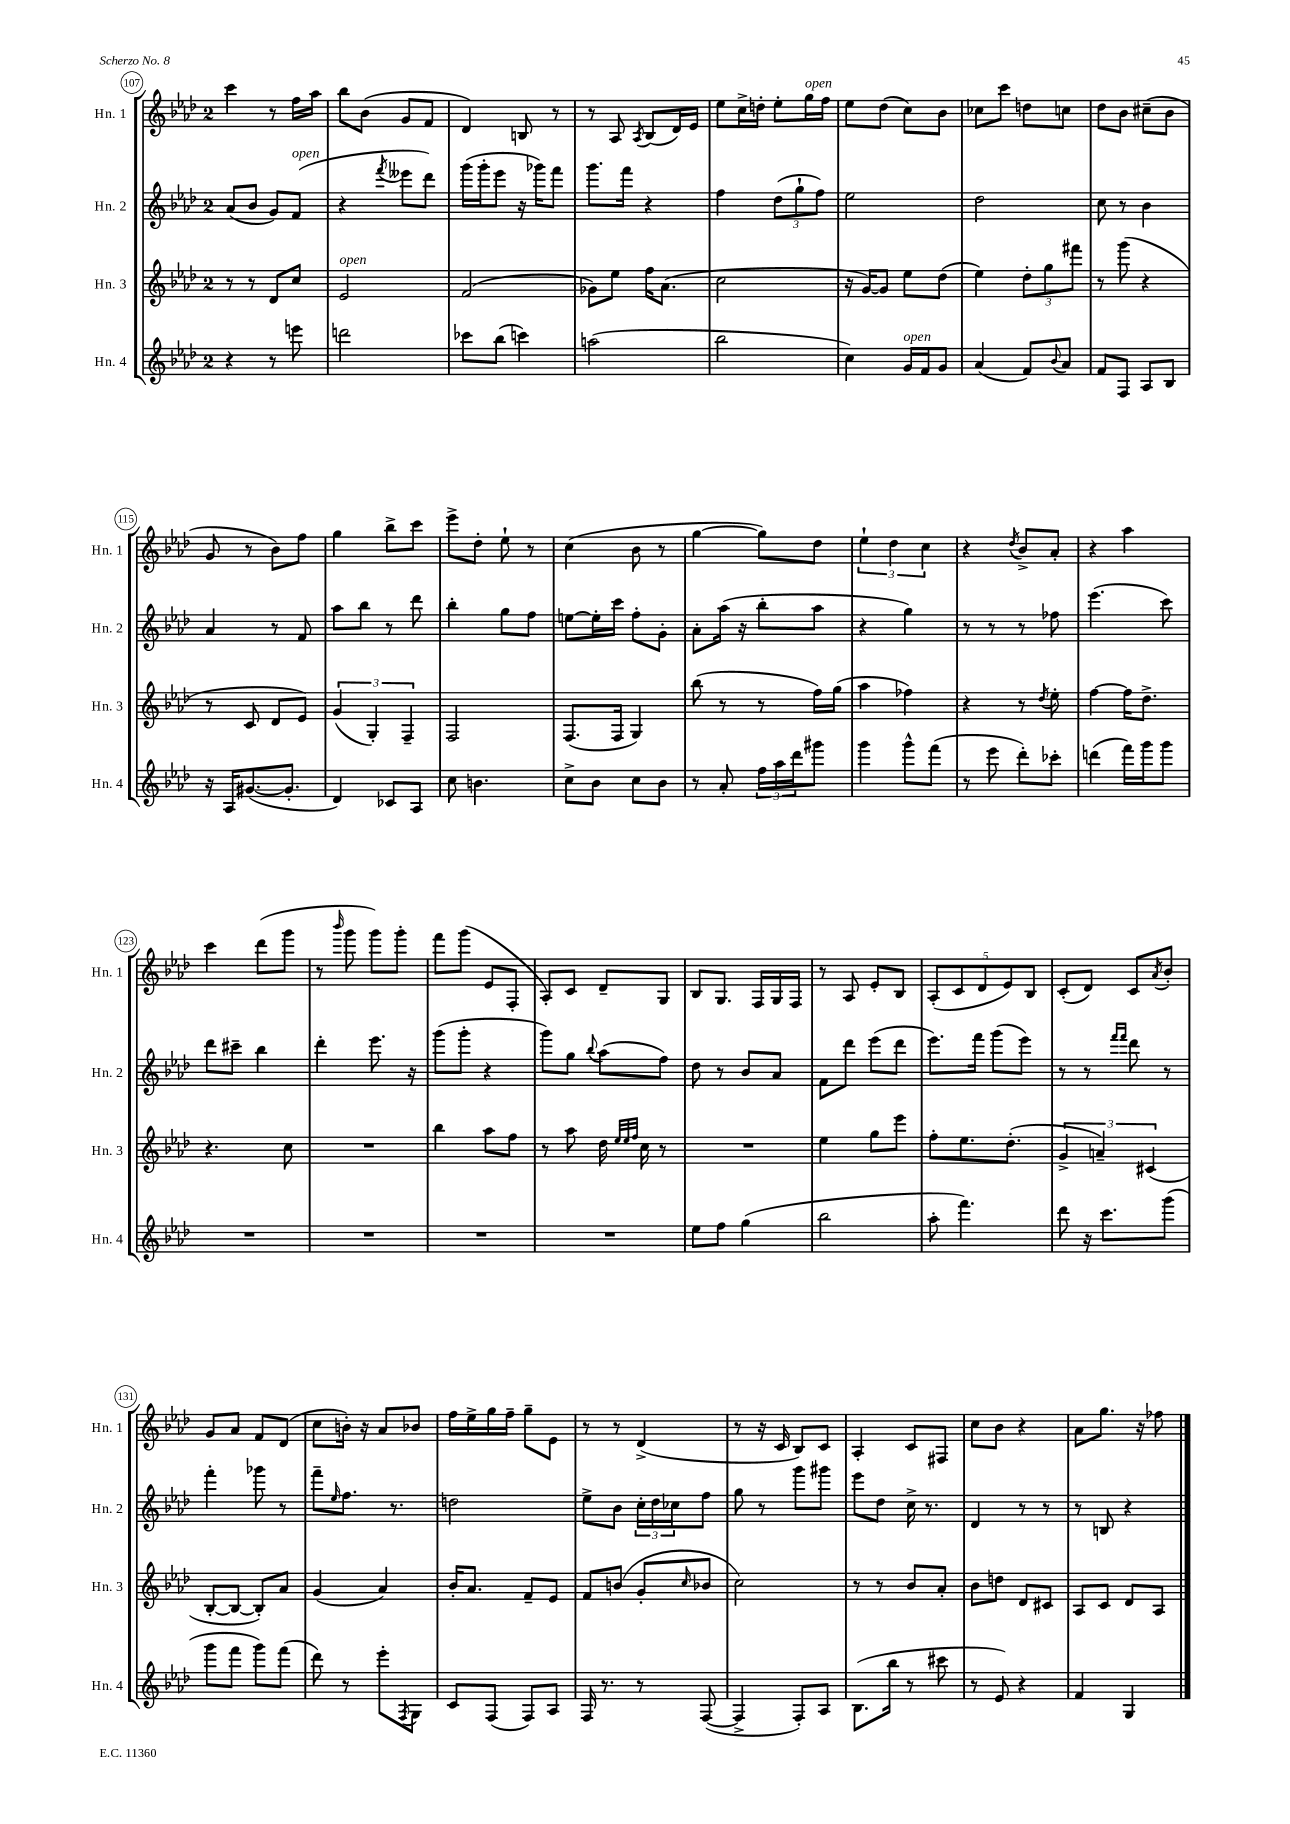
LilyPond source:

<<
\new StaffGroup <<
\new Staff = "s0" \with { instrumentName = "Hn. 1" shortInstrumentName = "Hn. 1" } {
    \clef treble \key aes \major \once \override Staff.TimeSignature.style = #'single-digit \time 2/4
    c'''4 r8 f''16 aes''16 |
    bes''8 bes'8( g'8 f'8 |
    des'4) b8 r8 |
    r8 aes8 \acciaccatura { aes8 } bes8( des'16) ees'16 |
    ees''8 c''16-> d''16-. ees''8-. g''16^\markup { \italic "open" } f''16 |
    ees''8 des''8( c''8) bes'8 |
    ces''8 c'''8 d''8 c''8 |
    des''8 bes'8 cis''8--( bes'8 |
    g'8 r8 bes'8) f''8 |
    g''4 bes''8-> c'''8 |
    ees'''8-> des''8-. ees''8-! r8 |
    c''4( bes'8 r8 |
    g''4~ g''8) des''8 |
    \tuplet 3/2 { ees''4-! des''4 c''4 } |
    r4 \acciaccatura { des''8 } bes'8-> aes'8-. |
    r4 aes''4 |
    c'''4 des'''8( g'''8 |
    r8 \grace { bes'''16 } g'''8 g'''8) g'''8-. |
    f'''8 g'''8( ees'8 f8-. |
    aes8-.) c'8 des'8-- g8 |
    bes8 g8. f16 g16 f16 |
    r8 aes8 ees'8-. bes8 |
    \tuplet 5/4 { aes8-.( c'8 des'8 ees'8) bes8 } |
    c'8-.( des'8) c'8 \acciaccatura { aes'8 } bes'8-. |
    g'8 aes'8 f'8 des'8( |
    c''8 b'16-.) r16 aes'8 bes'8 |
    f''16 ees''16-> g''16 f''16-- g''8-- ees'8 |
    r8 r8 des'4->( |
    r8 r16 c'16 bes8) c'8 |
    aes4-. c'8 fis8 |
    c''8 bes'8 r4 |
    aes'8 g''8. r16 fes''8 \bar "|." |
}
\new Staff = "s1" \with { instrumentName = "Hn. 2" shortInstrumentName = "Hn. 2" } {
    \clef treble \key aes \major \once \override Staff.TimeSignature.style = #'single-digit \time 2/4
    aes'8( bes'8 g'8) f'8^\markup { \italic "open" }( |
    r4 \acciaccatura { f'''8 } eeses'''8 des'''8) |
    g'''16( g'''16-. ees'''8 r16 ges'''16) f'''8 |
    g'''8. f'''16 r4 |
    f''4 \tuplet 3/2 { des''8( g''8-! f''8) } |
    ees''2 |
    des''2 |
    c''8 r8 bes'4 |
    aes'4 r8 f'8 |
    aes''8 bes''8 r8 des'''8 |
    bes''4-. g''8 f''8 |
    e''8~ e''16-. c'''16 f''8-. g'8-. |
    aes'8-. aes''16( r16 bes''8-. aes''8 |
    r4 g''4) |
    r8 r8 r8 fes''8 |
    ees'''4.( c'''8) |
    des'''8 cis'''8-- bes''4 |
    des'''4-. ees'''8. r16 |
    g'''8( g'''8-. r4 |
    g'''8) g''8 \appoggiatura { bes''8 } aes''8( f''8) |
    des''8 r8 bes'8 aes'8 |
    f'8 des'''8 ees'''8( des'''8 |
    ees'''8.) f'''16 g'''8( ees'''8) |
    r8 r8 \grace { f'''16 f'''16 } des'''8 r8 |
    f'''4-. ges'''8 r8 |
    f'''8-- \grace { ees''16 } f''8. r8. |
    d''2 |
    ees''8-> bes'8 \tuplet 3/2 { c''16-. des''16 ces''16 } f''8 |
    g''8 r8 g'''8 gis'''8 |
    ees'''8 des''8 c''16-> r8. |
    des'4 r8 r8 |
    r8 b8 r4 \bar "|." |
}
\new Staff = "s2" \with { instrumentName = "Hn. 3" shortInstrumentName = "Hn. 3" } {
    \clef treble \key aes \major \once \override Staff.TimeSignature.style = #'single-digit \time 2/4
    r8 r8 des'8 c''8 |
    ees'2^\markup { \italic "open" } |
    f'2( |
    ges'8) ees''8 f''16 aes'8.( |
    c''2 |
    r16 g'16~) g'8 ees''8 des''8( |
    ees''4) \tuplet 3/2 { des''8-. g''8 fis'''8 } |
    r8 g'''8( r4 |
    r8 c'8 des'8 ees'8) |
    \tuplet 3/2 { g'4( g4-.) f4-- } |
    f2 |
    f8.( f16 g4) |
    bes''8( r8 r8 f''16) g''16( |
    aes''4 fes''4) |
    r4 r8 \acciaccatura { des''8 } ees''8-. |
    f''4~ f''16 des''8.-> |
    r4. c''8 |
    R2 |
    bes''4 aes''8 f''8 |
    r8 aes''8 des''16 \grace { ees''32 ees''32 f''32 } c''16 r8 |
    R2 |
    ees''4 g''8 ees'''8 |
    f''8-. ees''8. des''8.-.( |
    \tuplet 3/2 { g'4-> a'4--) cis'4( } |
    bes8~-. bes8~ bes8-.) aes'8 |
    g'4( aes'4) |
    bes'16-. aes'8. f'8-- ees'8 |
    f'8 b'8( g'8-. \grace { c''16 } bes'8 |
    c''2) |
    r8 r8 bes'8 aes'8-. |
    bes'8 d''8 des'8 cis'8 |
    aes8 c'8 des'8 aes8 \bar "|." |
}
\new Staff = "s3" \with { instrumentName = "Hn. 4" shortInstrumentName = "Hn. 4" } {
    \clef treble \key aes \major \once \override Staff.TimeSignature.style = #'single-digit \time 2/4
    r4 r8 e'''8 |
    d'''2 |
    ces'''8 bes''8( c'''4) |
    a''2( |
    bes''2 |
    c''4) g'16^\markup { \italic "open" } f'16 g'8 |
    aes'4( f'8) \appoggiatura { bes'8 } aes'8 |
    f'8 f8 aes8 bes8 |
    r16 aes16 gis'8.~( gis'8.-. |
    des'4) ces'8 aes8 |
    c''8 b'4. |
    c''8-> bes'8 c''8 bes'8 |
    r8 aes'8-. \tuplet 3/2 { f''16 aes''16 des'''16 } gis'''8 |
    g'''4 g'''8-^ f'''8( |
    r8 ees'''8 des'''8-.) ces'''8-. |
    d'''4( f'''16) g'''16 g'''8 |
    R2 |
    R2 |
    R2 |
    R2 |
    ees''8 f''8 g''4( |
    bes''2 |
    aes''8-. f'''4.) |
    des'''8 r16 c'''8. g'''8( |
    g'''8 f'''8 g'''8) f'''8( |
    des'''8) r8 ees'''8-. \acciaccatura { f8 } g8 |
    c'8 f8( f8) aes8 |
    f16 r8. r8 f8~( |
    f4-> f8-.) aes8 |
    bes8.( bes''16 r8 cis'''8 |
    r8 ees'8) r4 |
    f'4 g4 \bar "|." |
}
>>
>>
\layout { \context { \Score currentBarNumber = #107 \override BarNumber.stencil = #(make-stencil-circler 0.1 0.3 ly:text-interface::print) } }
